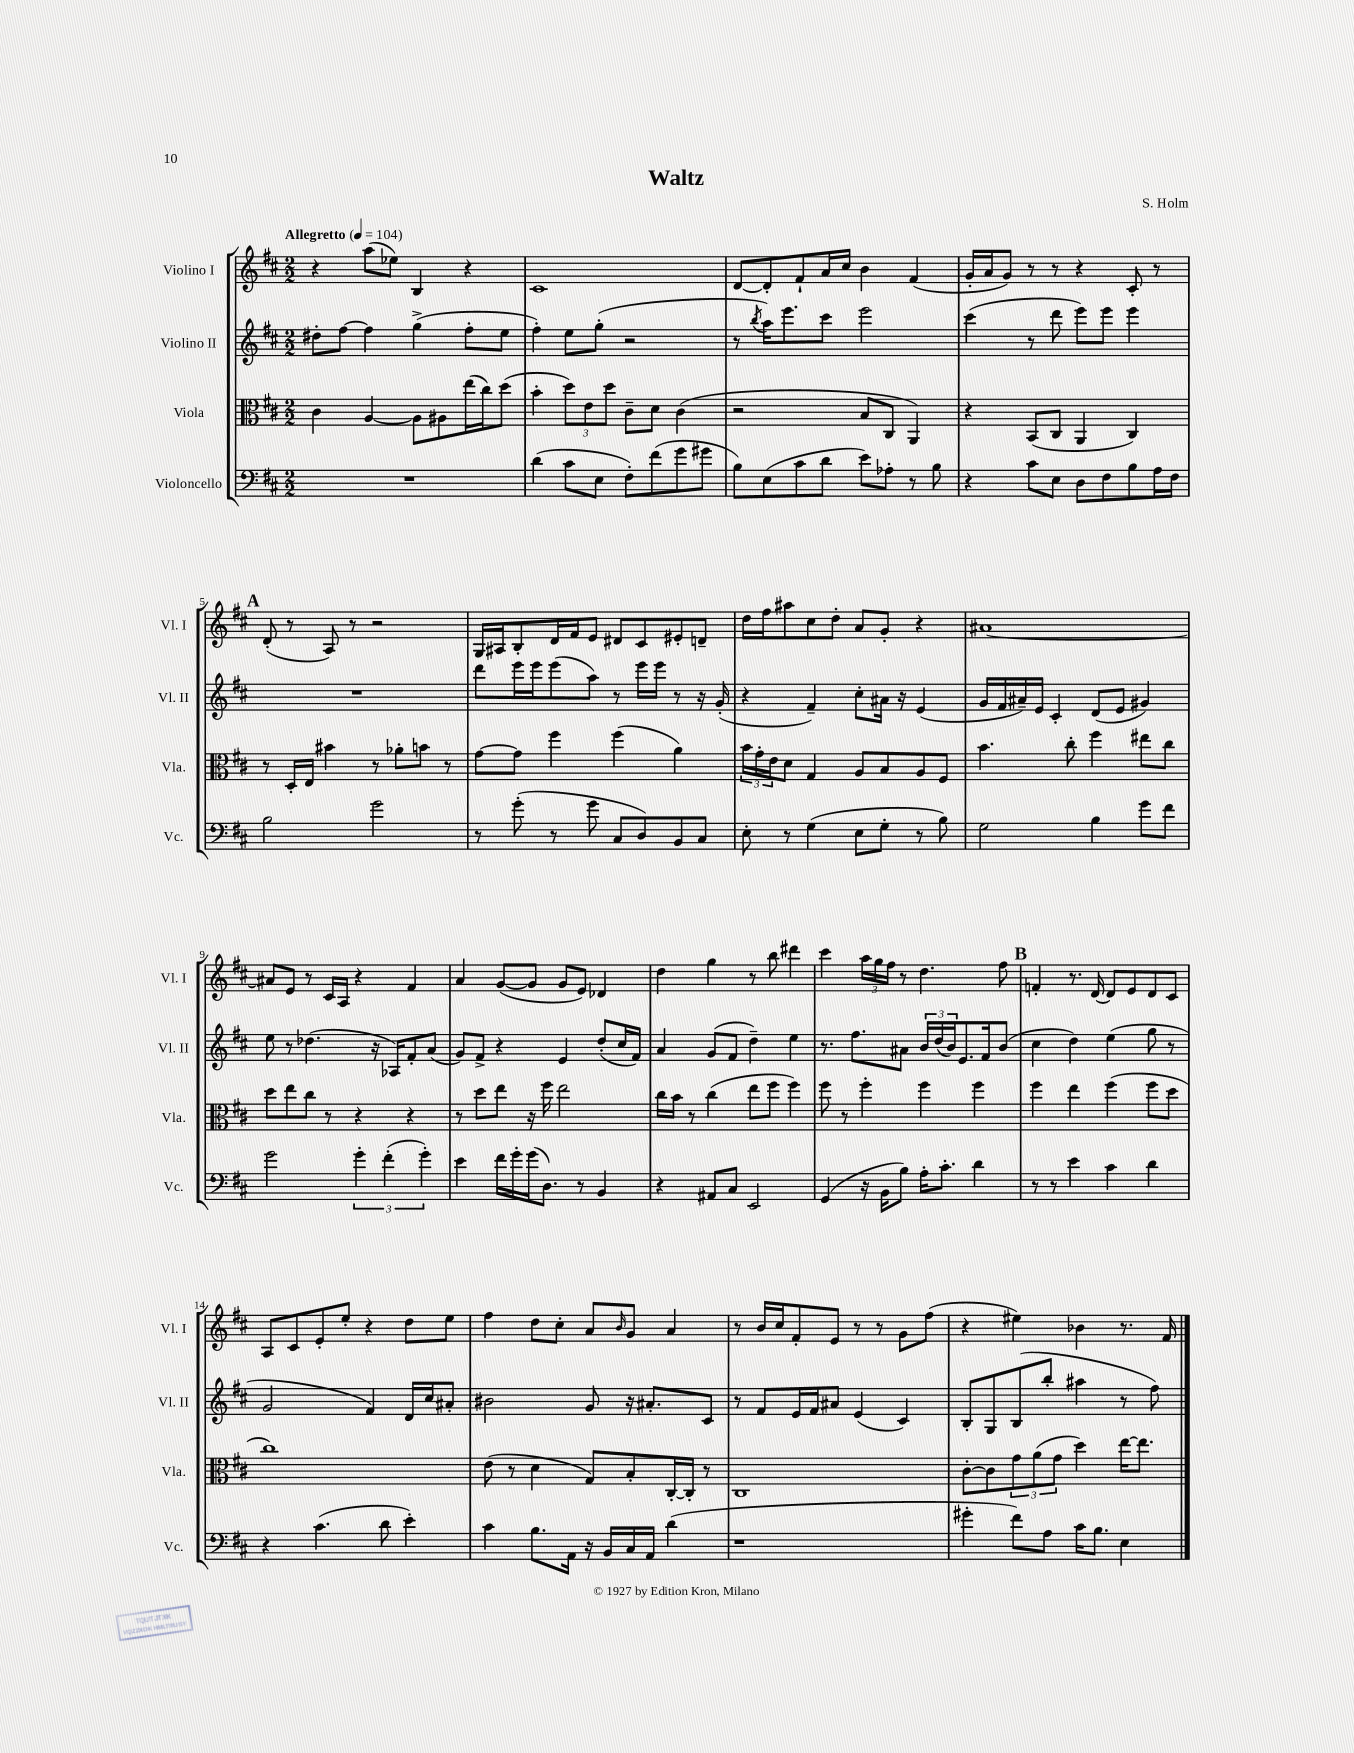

**kern	**kern	**kern	**kern
*part4	*part3	*part2	*part1
*staff4	*staff3	*staff2	*staff1
*I"Violoncello	*I"Viola	*I"Violino II	*I"Violino I
*I'Vc.	*I'Vla.	*I'Vl. II	*I'Vl. I
*clefF4	*clefC3	*clefG2	*clefG2
*k[f#c#]	*k[f#c#]	*k[f#c#]	*k[f#c#]
*M2/2	*M2/2	*M2/2	*M2/2
*MM104	*MM104	*MM104	*MM104
=1	=1	=1	=1
!	!	!	!LO:TX:a:B:t=Allegretto
1r	4c#\	8dd#X'\L	4r
.	.	[8ff#\J	.
.	[4A/	4ff#\]	(8aa\L
.	.	.	8ee-X\J)
.	8A\L]	(4gg^\	4B/
.	8A#X\	.	.
.	(16ee\L	8ff#'\L	4r
.	16cc#\J)	.	.
.	(8dd\J	8ee\J	.
=2	=2	=2	=2
(4d\	4b'\	4ff#'\)	1c#
8c#\L	12dd\L)	8ee\L	.
.	12e\	.	.
8E\J	.	(8gg'\J	.
.	12dd\J	.	.
8F#'\L)	8c#~\L	2r	.
(8f#\	8d\J	.	.
8g\	(4c#\	.	.
8g#X\J	.	.	.
=3	=3	=3	=3
8B\L)	2r	8r	[8d/L
.	.	8qbb/	.
(8E\	.	16aa\KL)	8d'/]
.	.	8.eee\	.
8c#\	.	.	8f#`/
8d\J	.	8ccc#\J	16a/L
.	.	.	16cc#/JJ
8e\L)	8B/L	2eee\	4b\
8A-X'\J	8C#/J	.	.
8r	4AA/)	.	(4f#/
8B\	.	.	.
=4	=4	=4	=4
4r	4r	(4ccc#\	16g'/LL
.	.	.	16a/J
.	.	.	8g/J)
8c#\L	(8BB/L	8r	8r
8E\J	8C#/J	8ddd\	8r
8D\L	4AA/	8eee\L)	4r
8F#\	.	8eee\J	.
8B\	4C#/)	4eee\	8c#'/
16A\L	.	.	8r
16F#\JJ	.	.	.
!!LO:LB:g=z
!!LO:REH:place=s1:t=A
=5	=5	=5	=5
2B\	8r	1r	(8d'/
.	16D'/LL	.	8r
.	16E/JJ	.	.
.	4b#X\	.	8A/)
.	.	.	8r
2g\	8r	.	2r
.	8a-X'\L	.	.
.	8bn\J	.	.
.	8r	.	.
=6	=6	=6	=6
8r	[8g\L	8ddd\L	16G/LL
.	.	.	16A#X/J
(8g'\	8g\J]	16eee\L	8B'/
.	.	16eee\J	.
8r	4ff#\	(8eee\	16d/L
.	.	.	16f#/J
8g\	.	8aa\J)	8e/J
8C#/L	(4ff#\	8r	8d#X/L
8D/)	.	16eee\LL	8c#/
.	.	16eee\JJ	.
8BB/	4a\)	8r	8e#X'/
8C#/J	.	16r	8dn~/J
.	.	(16g'/	.
=7	=7	=7	=7
8E'\	24b\LL	4r	16dd\LL
.	24g'\	.	.
.	.	.	16ff#\J
.	24e\J	.	.
8r	8d\J	.	8aa#X\
(4G\	4G/	4f#~/)	8cc#\
.	.	.	8dd'\J
8E\L	8A/L	8cc#'\L	8a/L
8G'\J	8B/	16a#X\Jk	8g'/J
.	.	16r	.
8r	8A/	(4e/	4r
8B\)	8F#/J	.	.
=8	=8	=8	=8
2G\	4.b\	16g/LL	[1a#X
.	.	16f#/	.
.	.	16a#X~/)	.
.	.	16e/JJ	.
.	.	4c#'/	.
.	8cc#'\	.	.
4B\	4ff#\	(8d/L	.
.	.	8e/J	.
8g\L	8ee#X\L	4g#X/)	.
8f#\J	8cc#\J	.	.
!!LO:LB:g=z
=9	=9	=9	=9
2g\	8dd\L	8ee\	8a#X/L]
.	8ee\	8r	8e/J
.	8cc#\J	(4.dd-X\	8r
.	8r	.	16c#/LL
.	.	.	16A/JJ
6g'\	4r	.	4r
.	.	16r	.
(6f#'\	.	.	.
.	.	16A-X/KL)	.
.	4r	8f#'/	4f#/
6g'\)	.	.	.
.	.	(8a/J	.
=10	=10	=10	=10
4e\	8r	8g/L)	4a/
.	8dd\L	8f#^/J	.
16f#\LL	8ee\J	4r	([8g/L
16g'\	.	.	.
(16g\J	16r	.	8g/J]
8.D\J)	16ff#\	.	.
.	2ee\	4e/	8g/L
8r	.	.	8e/J)
4BB/	.	(8dd'/L	4d-X/
.	.	16cc#/L	.
.	.	16f#/JJ)	.
=11	=11	=11	=11
4r	16cc#\LL	4a/	4dd\
.	16b\JJ	.	.
.	8r	.	.
8AA#X/L	(4cc#\	(8g/L	4gg\
8C#/J	.	8f#/J	.
2EE/	8ee\L	4dd~\)	8r
.	8ff#\J	.	8bb\
.	4ff#\)	4ee\	4ddd#X\
=12	=12	=12	=12
(4GG/	8ff#\	8.r	4ccc#\
.	8r	.	.
.	.	8.ff#\L	.
16r	4ff#'\	.	24aa\LL
.	.	.	24gg\
16BB\KL	.	.	.
.	.	.	24ff#\JJ
8B\J)	.	8a#X\J	8r
16A'\KL	4ff#\	24b/LL	4.dd\
.	.	(24dd/	.
8.c#'\J	.	.	.
.	.	24b/J)	.
.	.	8.e/	.
4d\	4ff#\	.	.
.	.	16f#/k	.
.	.	(8b/J	8ff#\
!!LO:REH:place=s1:t=B
=13	=13	=13	=13
8r	4ff#\	4cc#\	4fn'/
8r	.	.	.
4e\	4ee\	4dd\)	8.r
.	.	.	[16d/
4c#\	(4ff#\	(4ee\	8d/L]
.	.	.	8e/
4d\	8ff#\L	8gg\	8d/
.	8dd\J	8r	8c#/J
!!LO:LB:g=z
=14	=14	=14	=14
4r	1cc#)	2g/	8A/L
.	.	.	8c#/
(4.c#\	.	.	8e'/
.	.	.	8ee'/J
.	.	4f#/)	4r
8d\	.	.	.
4e'\)	.	16d/LL	8dd\L
.	.	16cc#/J	.
.	.	8a#X'/J	8ee\J
=15	=15	=15	=15
4c#\	(8e\	2b#X\	4ff#\
.	8r	.	.
8.B\L	4d\	.	8dd\L
.	.	.	8cc#'\J
16AA\Jk	.	.	.
16r	8G/L)	8g/	8a/L
16BB/LL	.	.	.
.	.	.	16qqb/
16C#/	8B'/	16r	8g/J
16AA/JJ	.	8.a#X'/L	.
(4d\	[16C#'/L	.	4a/
.	16C#'/JJ]	.	.
.	8r	8c#/J	.
=16	=16	=16	=16
1r	1C#	8r	8r
.	.	8f#/L	16b/LL
.	.	.	16cc#/J
.	.	16e/L	8f#'/
.	.	16f#/J	.
.	.	8a#X/J	8e/J
.	.	(4e/	8r
.	.	.	8r
.	.	4c#/)	8g\L
.	.	.	(8ff#\J
=17	=17	=17	=17
4g#X'\	[8c#'\L	8B'/L	4r
.	8c#\]	8G/	.
8f#\L)	12g\	(8B/	4ee#X\)
.	(12a\	.	.
8A\J	.	8bb'/J	.
.	12g\J	.	.
16c#\KL	4dd\)	4aa#X\	4b-X\
8.B\J	.	.	.
4E\	[16ee\KL	8r	8.r
.	8.ee\J]	.	.
.	.	8ff#\)	.
.	.	.	16f#/
==	==	==	==
*-	*-	*-	*-
